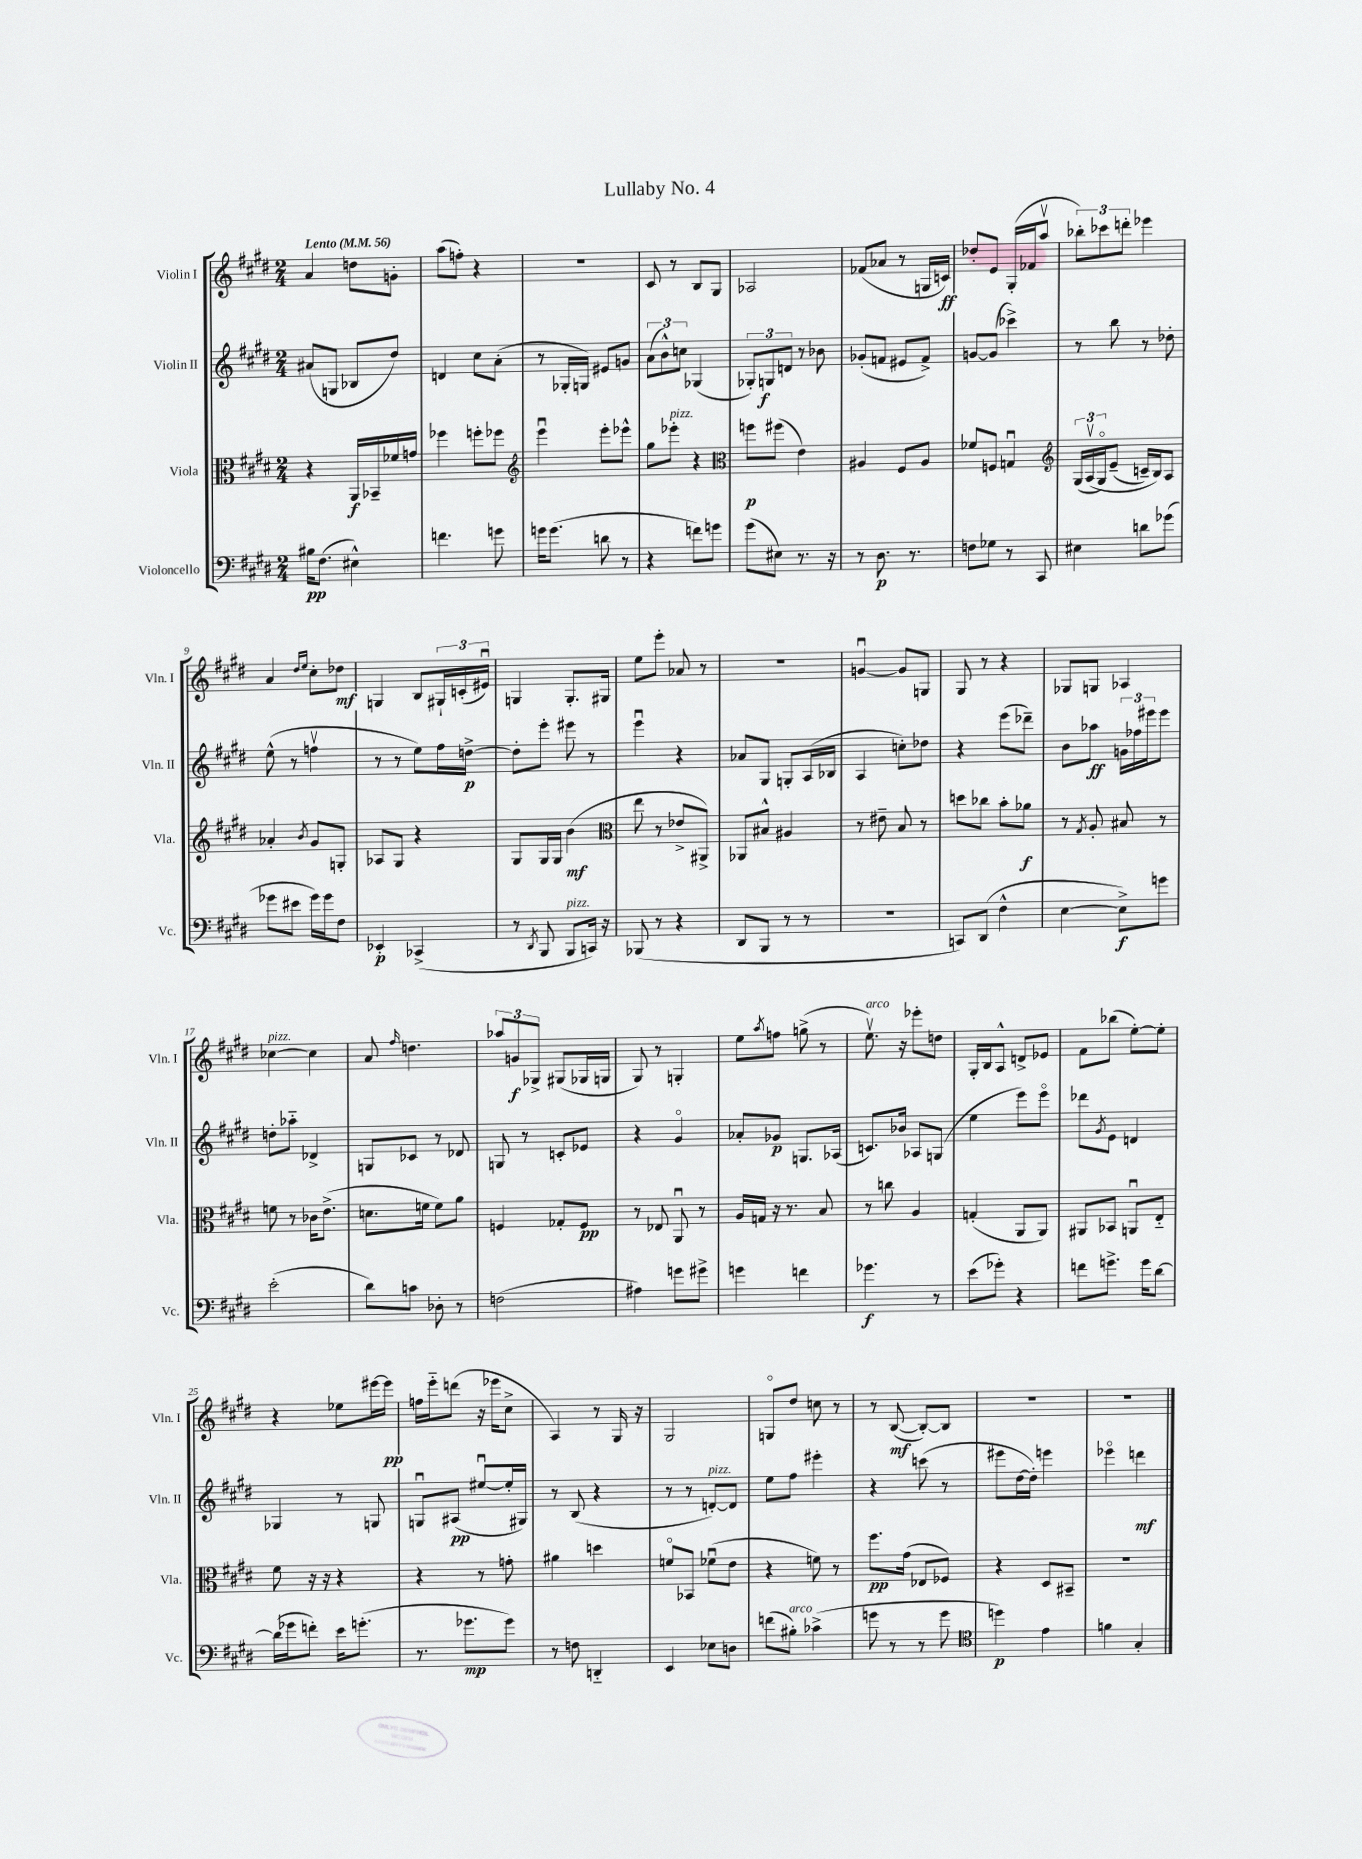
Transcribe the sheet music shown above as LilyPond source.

\header { title = "Lullaby No. 4" }
<<
\new StaffGroup <<
\new Staff = "s0" \with { instrumentName = "Violin I" shortInstrumentName = "Vln. I" } {
    \clef treble \key e \major \numericTimeSignature \time 2/4 \tempo "Lento" 4 = 56
    a'4 d''8 g'8-. |
    a''8( f''8-.) r4 |
    r2 |
    cis'8 r8 b8 gis8 |
    aes2 |
    fes'8( aes'8 r8 g16 c'16\ff) |
    des''8-. e'8 gis16-.( fes'16 a''8\upbow |
    \tuplet 3/2 { bes''8-.) ces'''8 d'''8-. } ees'''4 |
    a'4 \grace { dis''16 e''16 } cis''8-. des''8\mf |
    g4 b8 \tuplet 3/2 { gis16-! c'16-.( eis'16\downbow) } |
    g4 g8.-. gis16 |
    e''8 e'''8-. aes'8 r8 |
    r2 |
    g'4~\downbow g'8 g8 |
    gis8 r8 r4 |
    ges8 g8 aes4 |
    ces''4~^\markup { \italic "pizz." } ces''4 |
    a'8 \grace { fis''16 } d''4. |
    \tuplet 3/2 { aes''8 g'8\f ges8-> } gis8( ges16 g16 |
    gis8) r8 g4-. |
    e''8 \acciaccatura { a''8 } f''8 g''8->( r8 |
    e''8.\upbow^\markup { \italic "arco" }) r16 ees'''8-. d''8 |
    gis16-. b16 a8-^ d'8-> ees'8 |
    fis'8 bes''8( e''8~-.) e''8-. |
    r4 ees''8 eis'''16~ eis'''16\pp |
    f''16 e'''16-_ d'''8( r16 ees'''16 cis''8-> |
    a4) r8 gis16 r16 |
    gis2 |
    g8\flageolet dis''8 c''8 r8 |
    r8 b8~\mf( b8~-.) b8 |
    R2 |
    r2 \bar "|." |
}
\new Staff = "s1" \with { instrumentName = "Violin II" shortInstrumentName = "Vln. II" } {
    \clef treble \key e \major \numericTimeSignature \time 2/4
    ais'8( g8 bes8 dis''8) |
    d'4 cis''8 a'8-.( |
    r8 ges16-. g16) eis'8 g'8 |
    \tuplet 3/2 { a'8( b'8-^) c''8 } ges4( |
    \tuplet 3/2 { ges8-.) g8\f d'8 } r8 bes'8 |
    ges'8-.( f'8 eis'8 f'8->) |
    g'8~ g'8( ces'''4->) |
    r8 b''8 r8 des''8-. |
    e''8-^( r8 f''4\upbow |
    r8 r8 e''8) fis''16 d''16~->\p |
    d''8-. e'''8-. eis'''8 r8 |
    e'''4\downbow r4 |
    aes'8 gis8 g8-. a16( bes16 |
    a4 c''8-.) des''8 |
    r4 e'''8( des'''8--) |
    b'8 aes''8\ff \tuplet 3/2 { g'16 fes''16 eis'''16 } eis'''8 |
    d''8-. aes''8-_ des'4-> |
    g8 ces'8 r8 des'8 |
    g8 r8 c'8-. ees'8 |
    r4 gis'4\flageolet |
    aes'8-. ges'8\p g8. aes16( |
    c'8.) bes'16 aes8 g8( |
    e''4 e'''8) e'''8\flageolet |
    des'''8 \acciaccatura { gis'8 } e'8 d'4 |
    ges4 r8 g8 |
    g8\downbow ais8\pp( eis''8~\downbow eis''16-. gis16) |
    r8 b8( r4 |
    r8 r8 d'8~-.^\markup { \italic "pizz." }) d'8 |
    e''8 fis''8 eis'''4-. |
    r4 c'''8( r8 |
    eis'''8 dis''16~ dis''16-.) e'''4 |
    ees'''4\flageolet d'''4\mf \bar "|." |
}
\new Staff = "s2" \with { instrumentName = "Viola" shortInstrumentName = "Vla." } {
    \clef alto \key e \major \numericTimeSignature \time 2/4
    r4 a,16\f bes,16-- fes'16 g'16 |
    fes''4 f''8-. fes''8 |
    \clef treble e'''4\downbow e'''8-. ees'''8-^ |
    gis''8 ees'''8-.^\markup { \italic "pizz." } r4 |
    \clef alto f''8\p fis''8( e'4) |
    ais4 fis8 ais8 |
    fes'8 f8 g4\downbow |
    \clef treble \tuplet 3/2 { gis16( a16\upbow\( gis16\flageolet) } e'8--( c'16--) b16\) a8 |
    aes'4-. \acciaccatura { b'8 } gis'8 g8-. |
    aes8 gis8 r4 |
    gis8 gis16 gis16 b'4\mf( |
    \clef alto e''8 r8 ees'8-> ais,8->) |
    aes,8 bis8-^ ais4 |
    r8 eis'8-- b8 r8 |
    d''8 ces''8 b'8-. aes'8\f |
    r8 \acciaccatura { gis8 } a8-. bis8 r8 |
    f'8 r8 ces'16 e'8.->( |
    d'8. f'16 f'8) a'8 |
    f4 ges8-. f8\pp |
    r8 ees8 a,8\downbow r8 |
    a16 g16 r16 r8. b8 |
    r8 c''8 a4 |
    g4-.( a,8 a,8) |
    ais,8 bes,8 a,8\downbow e8-_ |
    fis'8 r16 r16 r4 |
    r4 r8 g'8-. |
    ais'4 d''4 |
    f'8\flageolet bes,8 fes'8\downbow( e'8 |
    r4 f'8) r8 |
    fis''8.\pp gis'16( ees8 fes8) |
    r4 dis8 bis,8-- |
    R2 \bar "|." |
}
\new Staff = "s3" \with { instrumentName = "Violoncello" shortInstrumentName = "Vc." } {
    \clef bass \key e \major \numericTimeSignature \time 2/4
    bis16\pp fis8.( eis4-^) |
    f'4. g'8 |
    g'16 g'8.( d'8 r8 |
    r4 f'8) g'8 |
    gis'8( eis8) r8. r16 |
    r8 dis8.\p r8. |
    f8 ges8 r8 cis,8 |
    eis4 d'8 ges'8( |
    ges'8 eis'8 ges'16) ges'16 fis8 |
    ees,4-.\p ces,4->( |
    r8 \acciaccatura { dis,8 } b,,8 b,,8^\markup { \italic "pizz." } c,16) r16 |
    bes,,8( r8 r4 |
    dis,8 b,,8 r8 r8 |
    R2 |
    c,8) dis,8( fis4-^ |
    e4~ e8->\f) g'8 |
    e'2-.( |
    dis'8) c'8 des8-. r8 |
    f2( |
    ais4) g'8 gis'8-> |
    g'4 f'4 |
    ges'4.\f r8 |
    e'8( ges'8-.) r4 |
    f'8 g'8.-> g'16 dis'8~ |
    dis'16( ges'16 f'8-.) e'16 g'8.-.( |
    r8. ges'8.\mp ges'8) |
    r8 f8 d,4-_ |
    e,4 ees8 d8 |
    f'8( bis8-.^\markup { \italic "arco" }) ces'4->( |
    g'8 r8 r8 g'8 |
    \clef tenor d''4\p) e'4 |
    f'4 gis4-. \bar "|." |
}
>>
>>
